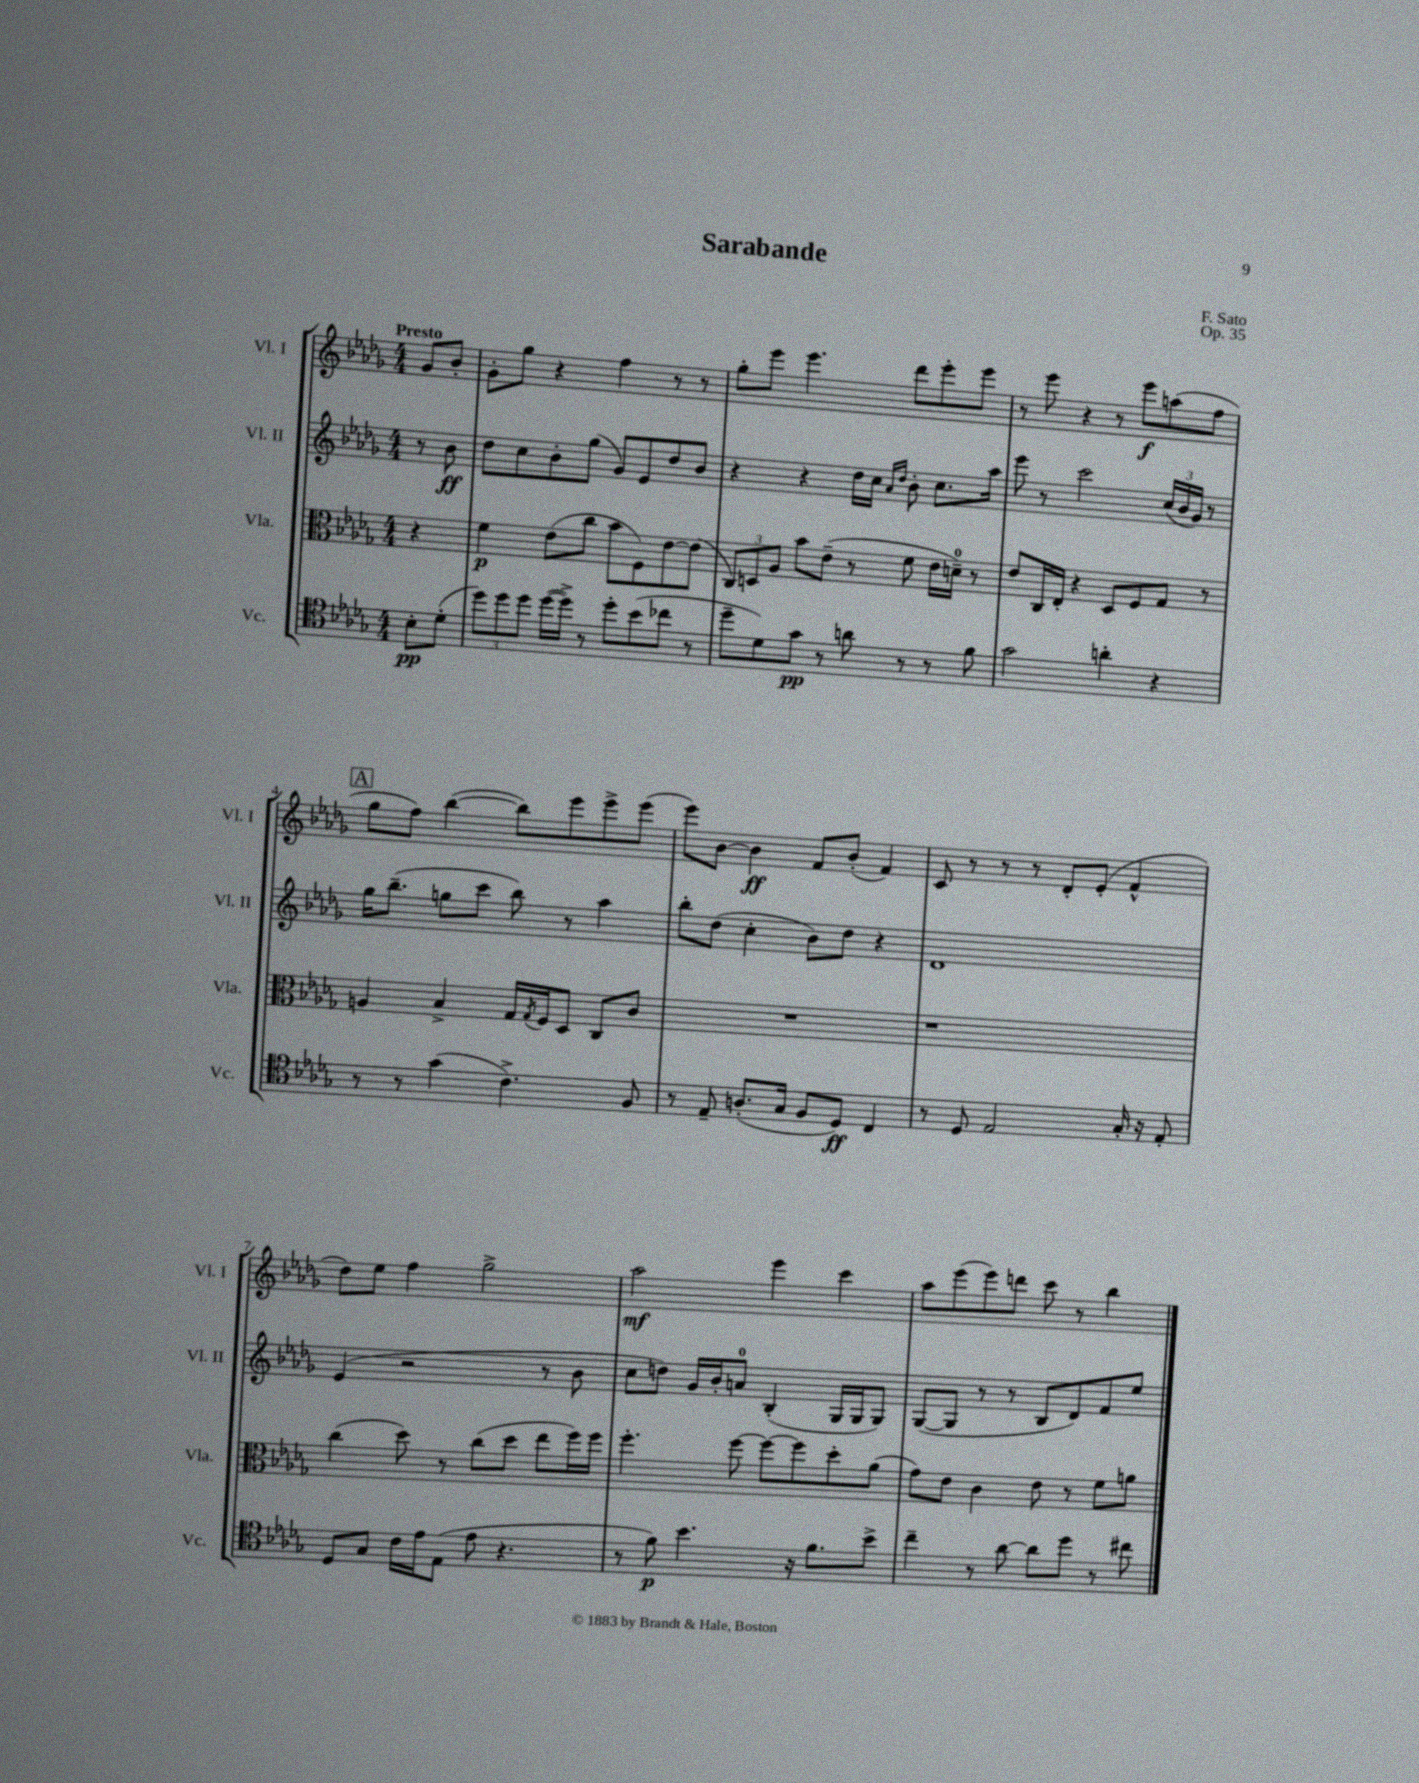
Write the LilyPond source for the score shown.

\header { title = "Sarabande" composer = "F. Sato" opus = "Op. 35" }
<<
\new StaffGroup <<
\new Staff = "s0" \with { instrumentName = "Vl. I" shortInstrumentName = "Vl. I" } {
    \clef treble \key des \major \numericTimeSignature \time 4/4 \partial 4 \tempo "Presto"
    ges'8 bes'8-. |
    ges'8-. ges''8 r4 f''4 r8 r8 |
    ges''8-. ees'''8 ees'''4. des'''8 ees'''8-. ees'''8 |
    r8 ees'''8 r4 r8 ees'''8\f a''8( f''8 |
    \mark \markup { \box "A" } ges''8 f''8) bes''4~( bes''8) ees'''8 ees'''8-> ees'''8( |
    ees'''8) bes'8~ bes'4\ff f'8 bes'8-.( f'4) |
    c'8 r8 r8 r8 des'8-. ees'8-.( f'4-^ |
    des''8) ees''8 f''4 ges''2-> |
    aes''2\mf ees'''4 c'''4 |
    aes''8 ees'''8( ees'''8) d'''8 c'''8 r8 bes''4 \bar "|." |
}
\new Staff = "s1" \with { instrumentName = "Vl. II" shortInstrumentName = "Vl. II" } {
    \clef treble \key des \major \numericTimeSignature \time 4/4 \partial 4
    r8 bes'8\ff |
    des''8 c''8 bes'8-. ges''8( ges'8) ees'8 des''8 bes'8 |
    r4 r4 des''16 c''16 \grace { aes'16 des''16 } bes'8-. c''8. aes''16 |
    ees'''8 r8 c'''2 \tuplet 3/2 { c''16( bes'16 ges'16) } r8 |
    \mark \markup { \box "A" } ges''16 bes''8.--( g''8 c'''8 bes''8) r8 aes''4 |
    bes''8-. des''8( c''4-. bes'8) des''8 r4 |
    des'1 |
    ees'4( r2 r8 bes'8 |
    c''8 d''8) ges'16 bes'16-. a'8-0 bes4-.( ges16 ges16 ges8) |
    ges8~( ges8 r8 r8 bes8 des'8) f'8 ees''8 \bar "|." |
}
\new Staff = "s2" \with { instrumentName = "Vla." shortInstrumentName = "Vla." } {
    \clef alto \key des \major \numericTimeSignature \time 4/4 \partial 4
    r4 |
    f'4\p ees'8( c''8 bes'8 f8) ees'8~ ees'8( |
    \tuplet 3/2 { c8) d8 aes8 } bes'8 ees'8--( r8 f'8 ees'16 d'16-0--) r8 |
    ees'8 c16 ees16-. r4 des8 f8 ges8 r8 |
    \mark \markup { \box "A" } a4 bes4-> ges16 \acciaccatura { ges8 } f16 des8 c8 c'8 |
    R1 |
    r1 |
    c''4( des''8) r8 c''8( des''8 ees''8 f''16) f''16 |
    f''4.-. f''8~ f''8~ f''8 des''8-. aes'8( |
    ges'8) ees'8 c'4 ees'8 r8 f'8 a'8 \bar "|." |
}
\new Staff = "s3" \with { instrumentName = "Vc." shortInstrumentName = "Vc." } {
    \clef tenor \key des \major \numericTimeSignature \time 4/4 \partial 4
    bes8-.\pp des'8-.( |
    \tuplet 3/2 { des''8) des''8 des''8 } des''16~( des''16->) r8 des''8-. bes'8( ces''8 r8 |
    des''8-- des'8) ges'8\pp r8 a'8 r8 r8 f'8 |
    ges'2 a'4-. r4 |
    \mark \markup { \box "A" } r8 r8 ges'4( c'4.->) f8 |
    r8 ees8-- a8.-.( ges16 f8 des8\ff) c4 |
    r8 des8 ees2 ges16-. r16 ees8-. |
    des8 ges8 c'16 ees'16 ees8( ees'8 r4. |
    r8 f'8\p) bes'4. r16 f'8. bes'8-> |
    c''4-- r8 aes'8~ aes'8 des''8 r8 cis''8 \bar "|." |
}
>>
>>
